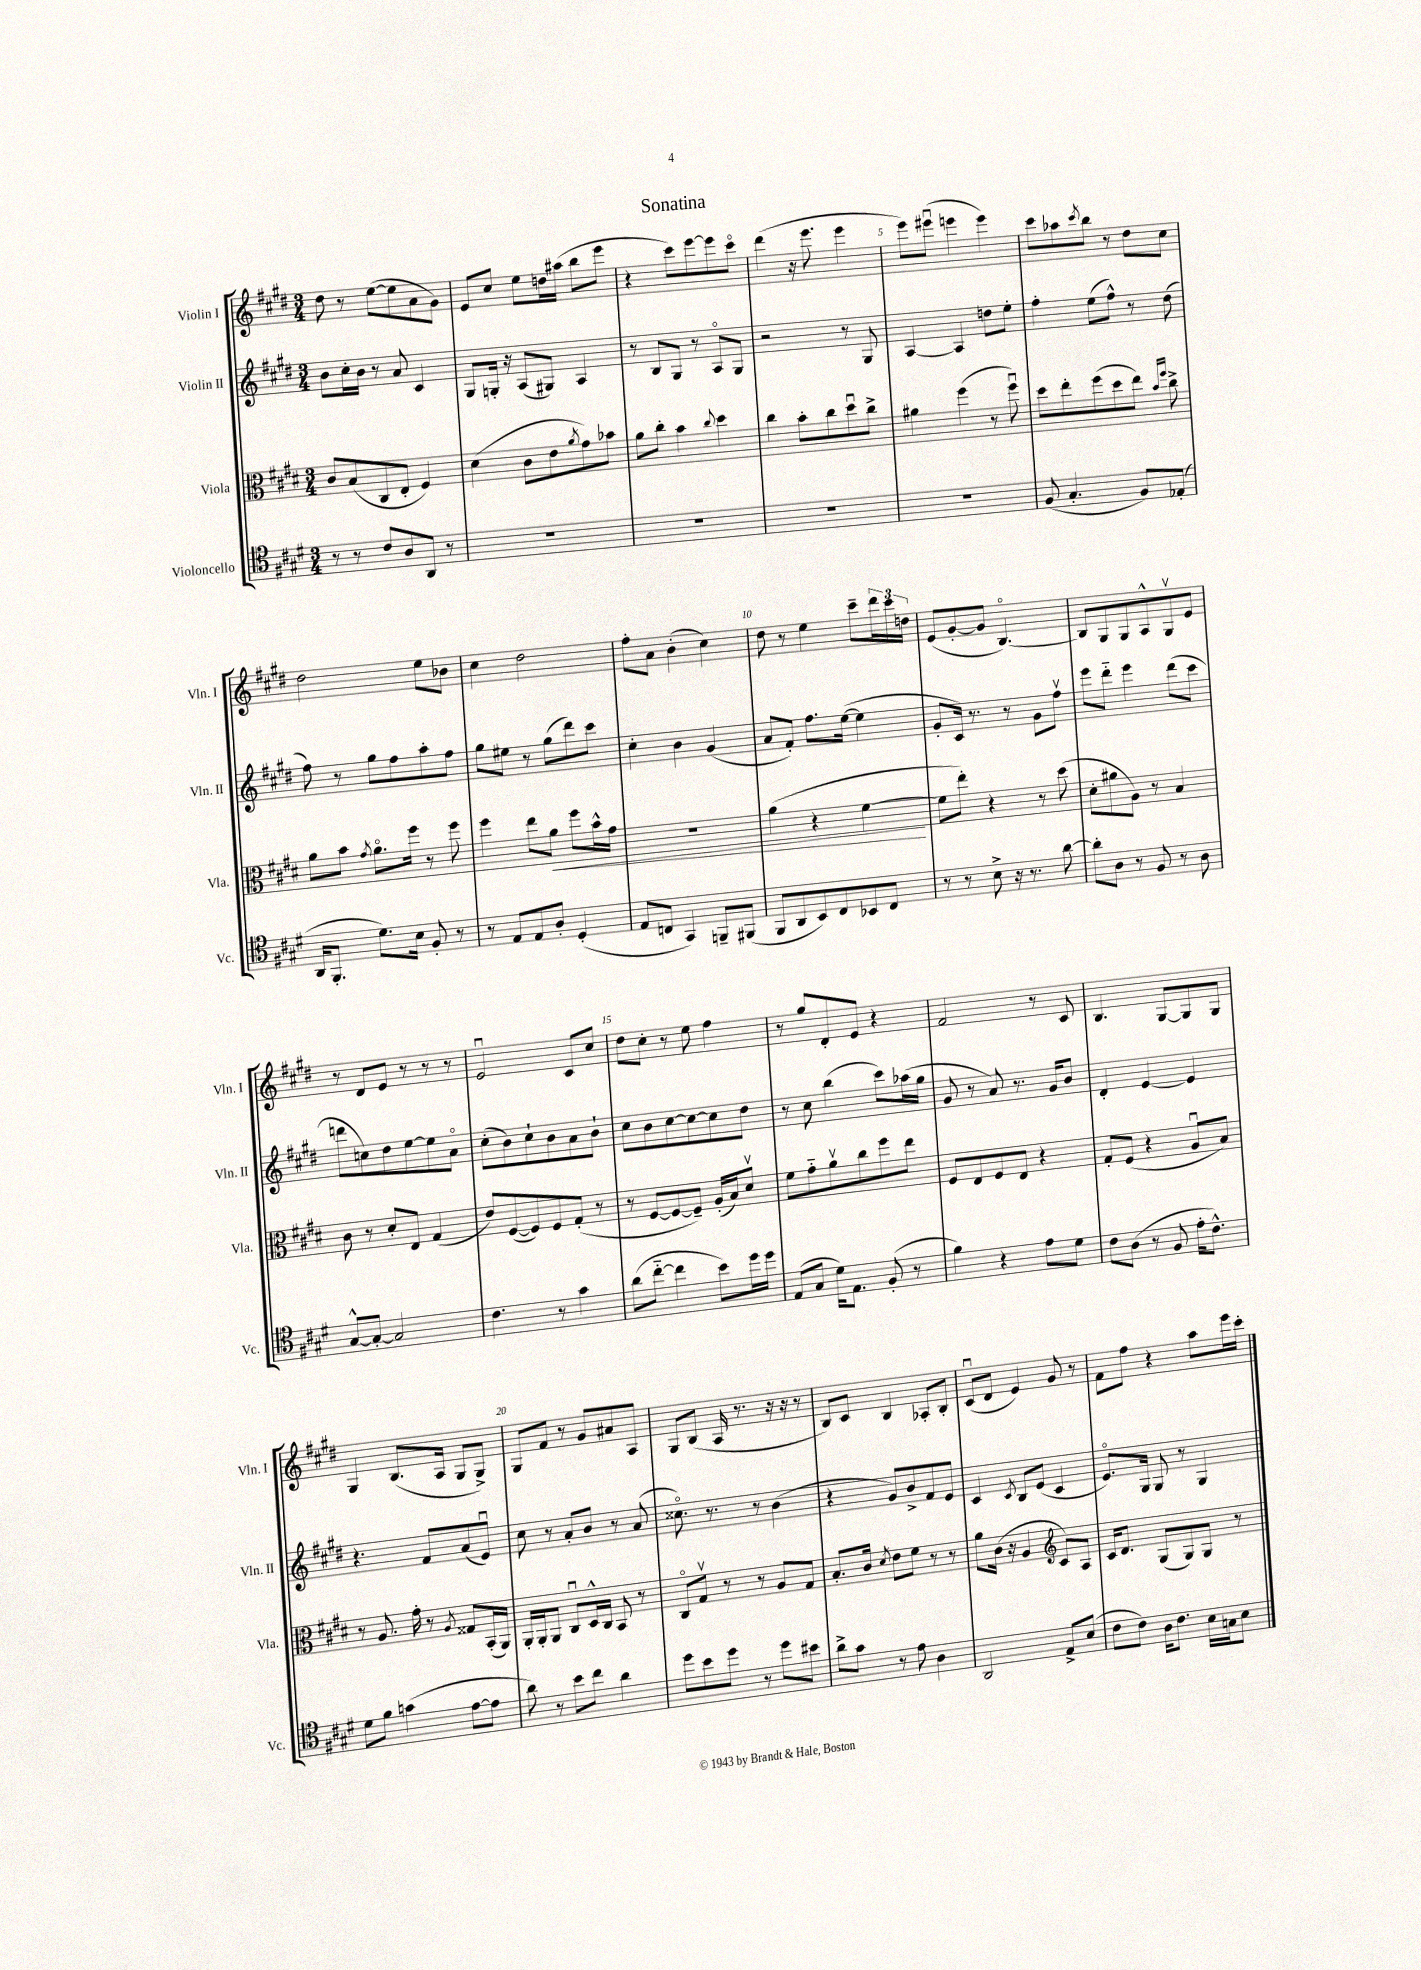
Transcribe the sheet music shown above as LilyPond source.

\header { title = "Sonatina" }
<<
\new StaffGroup <<
\new Staff = "s0" \with { instrumentName = "Violin I" shortInstrumentName = "Vln. I" } {
    \clef treble \key e \major \numericTimeSignature \time 3/4
    dis''8 r8 e''8~( e''8 a'8 gis'8) |
    e'8 cis''8 e''8 d''16 ais''16( b''8 e'''8 |
    r4 cis'''8) e'''8~ e'''8 cis'''8\flageolet |
    dis'''4( r16 e'''8. e'''4 |
    e'''8) eis'''8\downbow( e'''4 e'''4) |
    cis'''8 aes''8 \acciaccatura { cis'''8 } b''8 r8 dis''8 cis''8 |
    dis''2 e''8 bes'8 |
    cis''4 dis''2 |
    fis''8-. a'8 b'4-.( cis''4) |
    dis''8 r8 e''4 cis'''8-- \tuplet 3/2 { dis'''16 cis'''16 d''16 } |
    e'8( gis'8~-. gis'8 b4.~\flageolet) |
    b8 gis8 gis8 a8-^ gis8\upbow e'8 |
    r8 dis'8 e'8 r8 r8 r8 |
    e'2\downbow cis'8 cis''8 |
    dis''8 cis''8-. r8 e''8 fis''4 |
    r8 gis''8 dis'8-. e'8 r4 |
    fis'2 r8 cis'8 |
    b4. gis8~ gis8 gis8 |
    gis4 b8.( a16 gis8 gis8->) |
    gis8 fis'8 r8 gis'8 ais'8 a8 |
    gis8 b8( a16 r8. r16 r16 r8 |
    b8) cis'8 b4 aes8-. b8-. |
    cis'8\downbow( dis'8 e'4) gis'8 r8 |
    fis'8 fis''8 r4 a''8 e'''16 cis'''16-. \bar "|." |
}
\new Staff = "s1" \with { instrumentName = "Violin II" shortInstrumentName = "Vln. II" } {
    \clef treble \key e \major \numericTimeSignature \time 3/4
    b'8 cis''16-. b'16 r8 a'8 cis'4 |
    gis8 g16-. r16 a8( gis8) a4 |
    r8 b8 gis8 r8 a8\flageolet gis8 |
    r2 r8 gis8 |
    a4~ a4 d''8 e''8-. |
    fis''4-. e''8( fis''8-^) r8 dis''8( |
    fis''8) r8 gis''8 fis''8 a''8-. fis''8 |
    gis''8 eis''8 r8 gis''8( dis'''8) cis'''8 |
    cis''4-. b'4 gis'4( |
    a'8 fis'8-.) fis''8. e''16~( e''4 |
    gis'8-. cis'16) r8. r8 gis'8 fis''8\upbow |
    e'''8 dis'''8-_ e'''4 dis'''8( cis'''8 |
    d'''8 c''8) dis''8 e''8~ e''8 a'8\flageolet |
    cis''8-.( b'8) cis''8-! b'8 a'8 b'8-! |
    cis''8 b'8 cis''8~ cis''8~ cis''8 dis''8 |
    r8 cis''8 b''4( cis'''8) aes''16( gis''16 |
    gis'8 r8 a'8) r8. gis'16 b'8 |
    dis'4-. e'4~ e'4 |
    r4. fis'8 a'8( e'8\downbow) |
    cis''8 r8 a'8-. b'8 r8 a'8( |
    cisis''8.\flageolet) r8. r8 b'4( |
    r4 gis'8) b'8-> fis'8 e'8 |
    cis'4 \acciaccatura { cis'8 } b8 e'8( cis'4 |
    e'8.\flageolet) gis16 gis8 r8 gis4 \bar "|." |
}
\new Staff = "s2" \with { instrumentName = "Viola" shortInstrumentName = "Vla." } {
    \clef alto \key e \major \numericTimeSignature \time 3/4
    cis'8 b8( cis8 e8-. fis4) |
    dis'4( cis'8 e'8 \acciaccatura { a'8 } gis'8) bes'8 |
    a'8 cis''8-. b'4 \appoggiatura { cis''8 } dis''4 |
    cis''4 b'8-. cis''8 dis''8\downbow cis''8-> |
    ais'4 fis''4( r8 fis''8\downbow) |
    dis''8 e''8-. fis''8( dis''8 e''8) \grace { b'16 fis''16 } cis''8-> |
    a'8 b'8 \acciaccatura { gis'8 } a'8.\flageolet fis''16 r8 fis''8 |
    fis''4 e''8 a'8\< fis''8 b'16-^ gis'16 |
    R2. |
    a'4( r4 fis'4~\! |
    fis'8 e''8-.) r4 r8 dis''8( |
    dis'8-. ais'8 a8) r8 b4 |
    cis'8 r8 dis'8-. e8 gis4( |
    e'8) fis8~( fis8) fis8 gis8-.( r8 |
    r8 fis8~ fis8~ fis8--) a16-.( b16) dis'8\upbow |
    fis'8 gis'8-_ a'8\upbow cis''8 fis''8 e''8 |
    fis8 e8 fis8 e8 r4 |
    gis8-. fis8( r4 a8\downbow b8) |
    r8 a8. gis'16-. r8 \acciaccatura { a8 } gisis8 b,16-.( a,16) |
    a,16-. a,16-. a,8 cis8\downbow dis16-^ cis16 b,8 r8 |
    cis8\flageolet gis8\upbow r8 r8 a8 gis8 |
    b8.-. cis'16 \acciaccatura { dis'8 } e'8 fis'8 r8 r8 |
    a'8 cis'16( r16 a4 \clef treble cis'8) a8 |
    cis'16 dis'8. gis8( gis8) gis8 r8 \bar "|." |
}
\new Staff = "s3" \with { instrumentName = "Violoncello" shortInstrumentName = "Vc." } {
    \clef tenor \key e \major \numericTimeSignature \time 3/4
    r8 r8 cis'8 a8 a,8 r8 |
    R2. |
    R2. |
    R2. |
    R2. |
    fis8( gis4.-. fis8) ees8-.( |
    a,16 fis,8.-. dis'8.) b16 fis8-. r8 |
    r8 e8 e8 a8-. dis4-.( |
    e8 c8 gis,4) f,8-- fis,8( |
    fis,8 a,8 b,8) cis8 bes,8 cis8 |
    r8 r8 b8-> r16 r8. a'8~ |
    a'8-. a8 r8 fis8 r8 a8 |
    gis8~-^ gis8~-. gis2 |
    cis'4. r8 gis'4 |
    a'8( cis''8~-_ cis''4 b'8) dis''16 dis''16 |
    e8( gis8 dis'16) e8. fis8-.( r8 |
    fis'4) r4 e'8 dis'8 |
    cis'8 a8( r8 fis8 e'16-. cis'8.-^) |
    dis'8 fis'8 g'4( e'8~ e'8 |
    a'8) r8 b'8 cis''8 a'4 |
    dis''8 b'8 dis''8 r8 dis''8 bis'8 |
    a'8-> gis'8 r8 e'8 a4 |
    a,2 e8-> b8( |
    cis'8 cis'8) a16 cis'8. b16 g16 b8 \bar "|." |
}
>>
>>
\layout { \context { \Score \override BarNumber.break-visibility = ##(#f #t #t) barNumberVisibility = #(every-nth-bar-number-visible 5) } }
